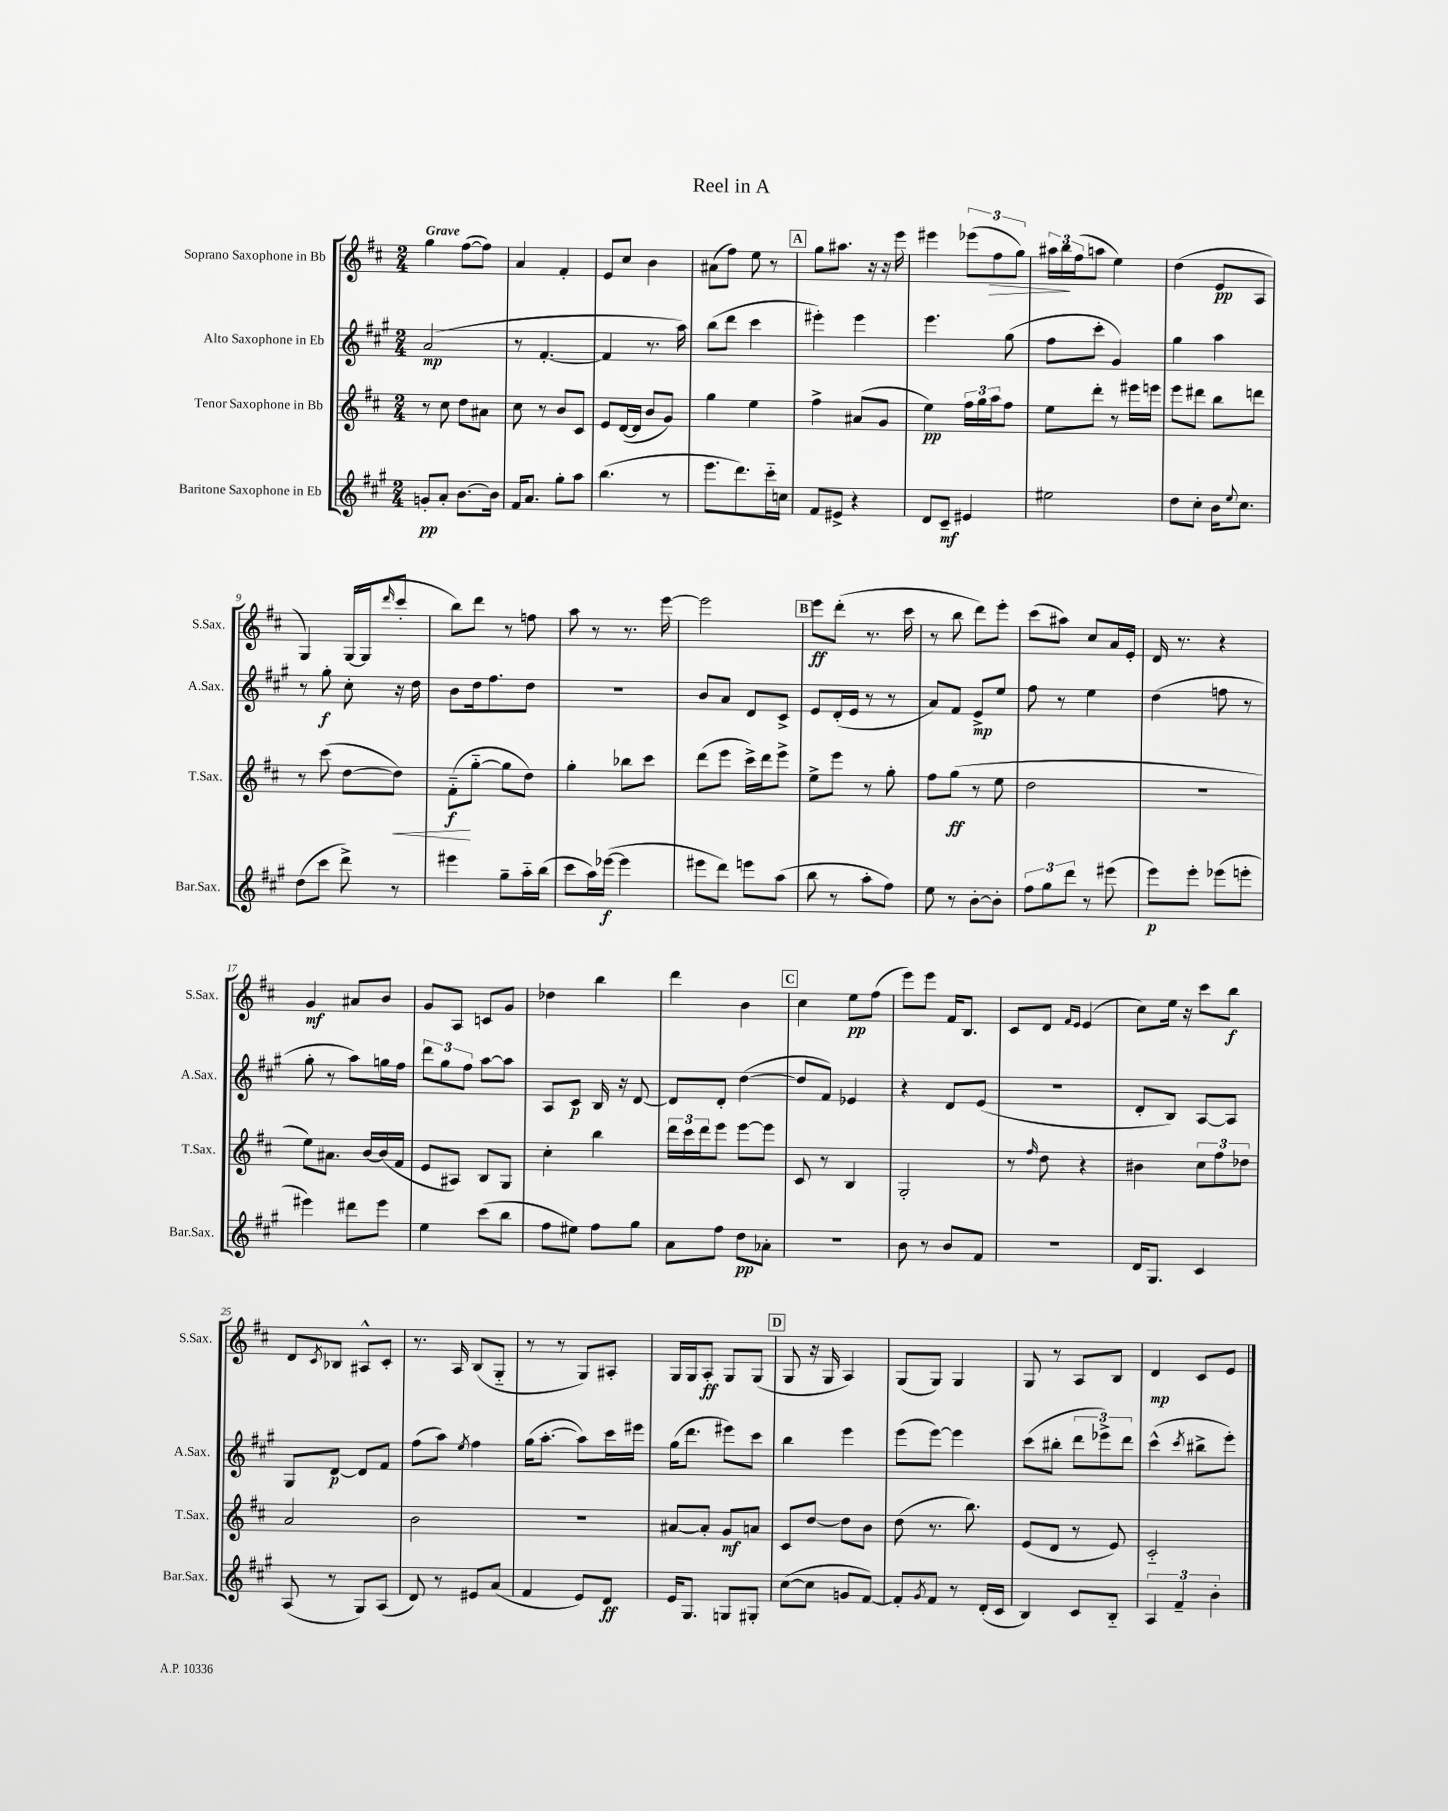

**kern	**kern	**kern	**kern
*staff4	*staff3	*staff2	*staff1
*clefG2	*clefG2	*clefG2	*clefG2
*k[f#c#g#]	*k[f#c#]	*k[f#c#g#]	*k[f#c#]
*M2/4	*M2/4	*M2/4	*M2/4
8g'	8r	(2a	4gg
8a'	8cc#	.	.
[8.b	8dd	.	([8ff#
.	8a#	.	8ff#])
16b]	.	.	.
=	=	=	=
16f#	8cc#	8r	4a
8.a	.	.	.
.	8r	[4.f#'	.
8gg#'	8b	.	4f#'
8aa	8c#	.	.
=	=	=	=
(4.bb	8e	4f#]	8e
.	([16d	.	8cc#
.	16d]	.	.
.	8b	8.r	4b
8r	8g)	.	.
.	.	16aa)	.
=	=	=	=
8.eee	4gg	(8bb	(8a#
.	.	8ddd	8ff#)
8.ddd)	.	.	.
.	4ee	4ccc#	8ee
16ccc#'~	.	.	8r
16cc	.	.	.
=	=	=	=
8f#	4ff#^	4eee#')	8gg
8e#^	.	.	8.aa#
4r	(8a#	4eee#	.
.	.	.	16r
.	8g	.	16r
.	.	.	16eee
=	=	=	=
8d	4ee)	4.eee	4eee#
8c#~	.	.	.
4e#	24ff#	.	(12eee-
.	24gg	.	.
.	24aa	.	12ff#
.	8ff#	(8gg#	.
.	.	.	12gg)
=	=	=	=
2ee#	8ee	8ff#	24aa#
.	.	.	24bb
.	.	.	(24ff#
.	8ddd'	8ccc#'	8aa
.	8r	4g#)	4ee)
.	16eee#	.	.
.	16eee	.	.
=	=	=	=
8dd	8eee	4gg#	(4dd
8cc#'	8ddd#	.	.
16b	8bb	4aa	8e
8qqee	.	.	.
8.cc#	.	.	.
.	8ddd	.	8A
=	=	=	=
(8dd	8r	8r	4G)
8ccc#	(8ccc#	8gg#'	.
8ddd^)	[8dd	8cc#'	([16G
.	.	.	16G]
.	.	.	16qqddd
8r	8dd])	16r	8ccc#'
.	.	16dd	.
=	=	=	=
4eee#	(8f#'~	8b	8bb)
.	[8gg'~	16dd	8ddd
.	.	8.ff#	.
8gg#~	8gg]	.	8r
16aa'~	8dd)	8dd	8ff
(16bb	.	.	.
=	=	=	=
8ccc#	4gg'	2r	8aa
16aa)	.	.	8r
([16eee-	.	.	.
4eee-]	8bb-	.	8.r
.	8ccc#	.	.
.	.	.	[16eee
=	=	=	=
8eee#	(8ddd	8b	2eee]
8ddd)	8eee	8a	.
8eee	16ccc#^)	8d	.
.	16ddd	.	.
(8aa	8eee^	8c#^	.
=	=	=	=
8bb	8ee^	8e	8eee
8r	8eee	(16d'	(8ddd'
.	.	16e	.
8aa'	8r	8r	8.r
8ff#)	8gg'	8r	.
.	.	.	16ccc#
=	=	=	=
8ee	8ff#	8a)	8r
8r	(8gg	8f#	8bb
[8b'	8r	8e^	8ddd)
8b']	8ee	8ee	8eee'
=	=	=	=
12ff#	2dd	8ff#	(8ccc#
12gg#	.	.	.
.	.	8r	8aa#)
12ddd	.	.	.
8r	.	4ee	8cc#
(8eee#	.	.	16a
.	.	.	16e'
=	=	=	=
8eee)	2r	(4dd	16d
.	.	.	8.r
8eee'	.	.	.
(8eee-	.	8ff	4r
8eee'	.	8r	.
=	=	=	=
4eee#)	8ee)	8gg#'	4g
.	8.a#	8r	.
8ddd#	.	8aa)	8a#
.	[16b	.	.
8eee#	(16b]	16gg	8b
.	16f#	16ff#	.
=	=	=	=
4ee	8e	12ddd	8g
.	.	12gg#	.
.	8A#)	.	8A
.	.	12ff#	.
(8ccc#	8B	[8aa	8c
8bb	8G	8aa]	8g
=	=	=	=
8ff#	4cc#'	8A	4dd-
8ee#)	.	8c#	.
8ff#	4bb	16B	4bb
.	.	16r	.
8gg#	.	[8d	.
=	=	=	=
8a	24ddd	8d]	4ddd
.	24ccc#	.	.
.	24ddd	.	.
8ff#	8eee	8d'	.
8dd	[8eee	([4dd	4b
8a-'	8eee]	.	.
=	=	=	=
2r	8c#	8dd]	4cc#
.	8r	8f#)	.
.	4B	4e-	8ee
.	.	.	(8ff#
=	=	=	=
8b	2G'	4r	8eee)
8r	.	.	8eee
8b	.	8d	16f#
.	.	.	8.B
8f#	.	(8e	.
=	=	=	=
2r	8r	2r	8c#
.	16qqff#	.	.
.	8dd	.	8d
.	.	.	16qqf#
.	.	.	16qqe
.	4r	.	(4e
=	=	=	=
16d	4b#	8d'	8cc#)
8.G#	.	.	.
.	.	8B)	16ee
.	.	.	16r
4c#	12cc#	[8A	8ccc#
.	12ff#	.	.
.	.	8A]	8bb
.	12dd-	.	.
=	=	=	=
(8A	2a	8G#	8d
.	.	.	8qc#
8r	.	[8d	8B-
8G#)	.	8d]	8A#^^
(8A	.	8f#	8c#'
=	=	=	=
8d)	2b	(8ff#	8.r
8r	.	8aa)	.
.	.	.	16A
.	.	8qee	.
8e#	.	4ff#	(8B
(8a	.	.	8G'~
=	=	=	=
4f#	2r	(16gg#	8r
.	.	[8.aa'	.
.	.	.	8r
8e)	.	8aa])	8G)
8d	.	16ccc#	8A#'
.	.	16eee#	.
=	=	=	=
16e	[8a#	(16gg#	16G
8.G#	.	8.ddd	16G
.	8a#']	.	8A'
8G	8g	8eee#)	8G
8G#'	8a	8ccc#	(8G
=	=	=	=
([8cc#	8c#	4bb	8G
8cc#]	[8dd	.	16r
.	.	.	16G
8g	8dd]	4eee	4A)
[8f#)	8b	.	.
=	=	=	=
8f#']	(8dd	(8eee	(8G
8qg#	.	.	.
8f#	8.r	[8eee)	8G)
8r	.	4eee]	4G
.	8.bb)	.	.
(16d'	.	.	.
16c#	.	.	.
=	=	=	=
4B)	(8e	(8ccc#	8G
.	8d	8bb#'	8r
8c#	8r	12ddd	8A
.	.	12eee-^)	.
8B'~	8e)	.	8B
.	.	12ddd	.
=	=	=	=
6A	2c#'~	(4ccc#^^	4d
6f#~	.	.	.
.	.	8qccc#	.
.	.	8bb#^	8c#
6b'	.	.	.
.	.	8eee')	8e
==	==	==	==
*-	*-	*-	*-
